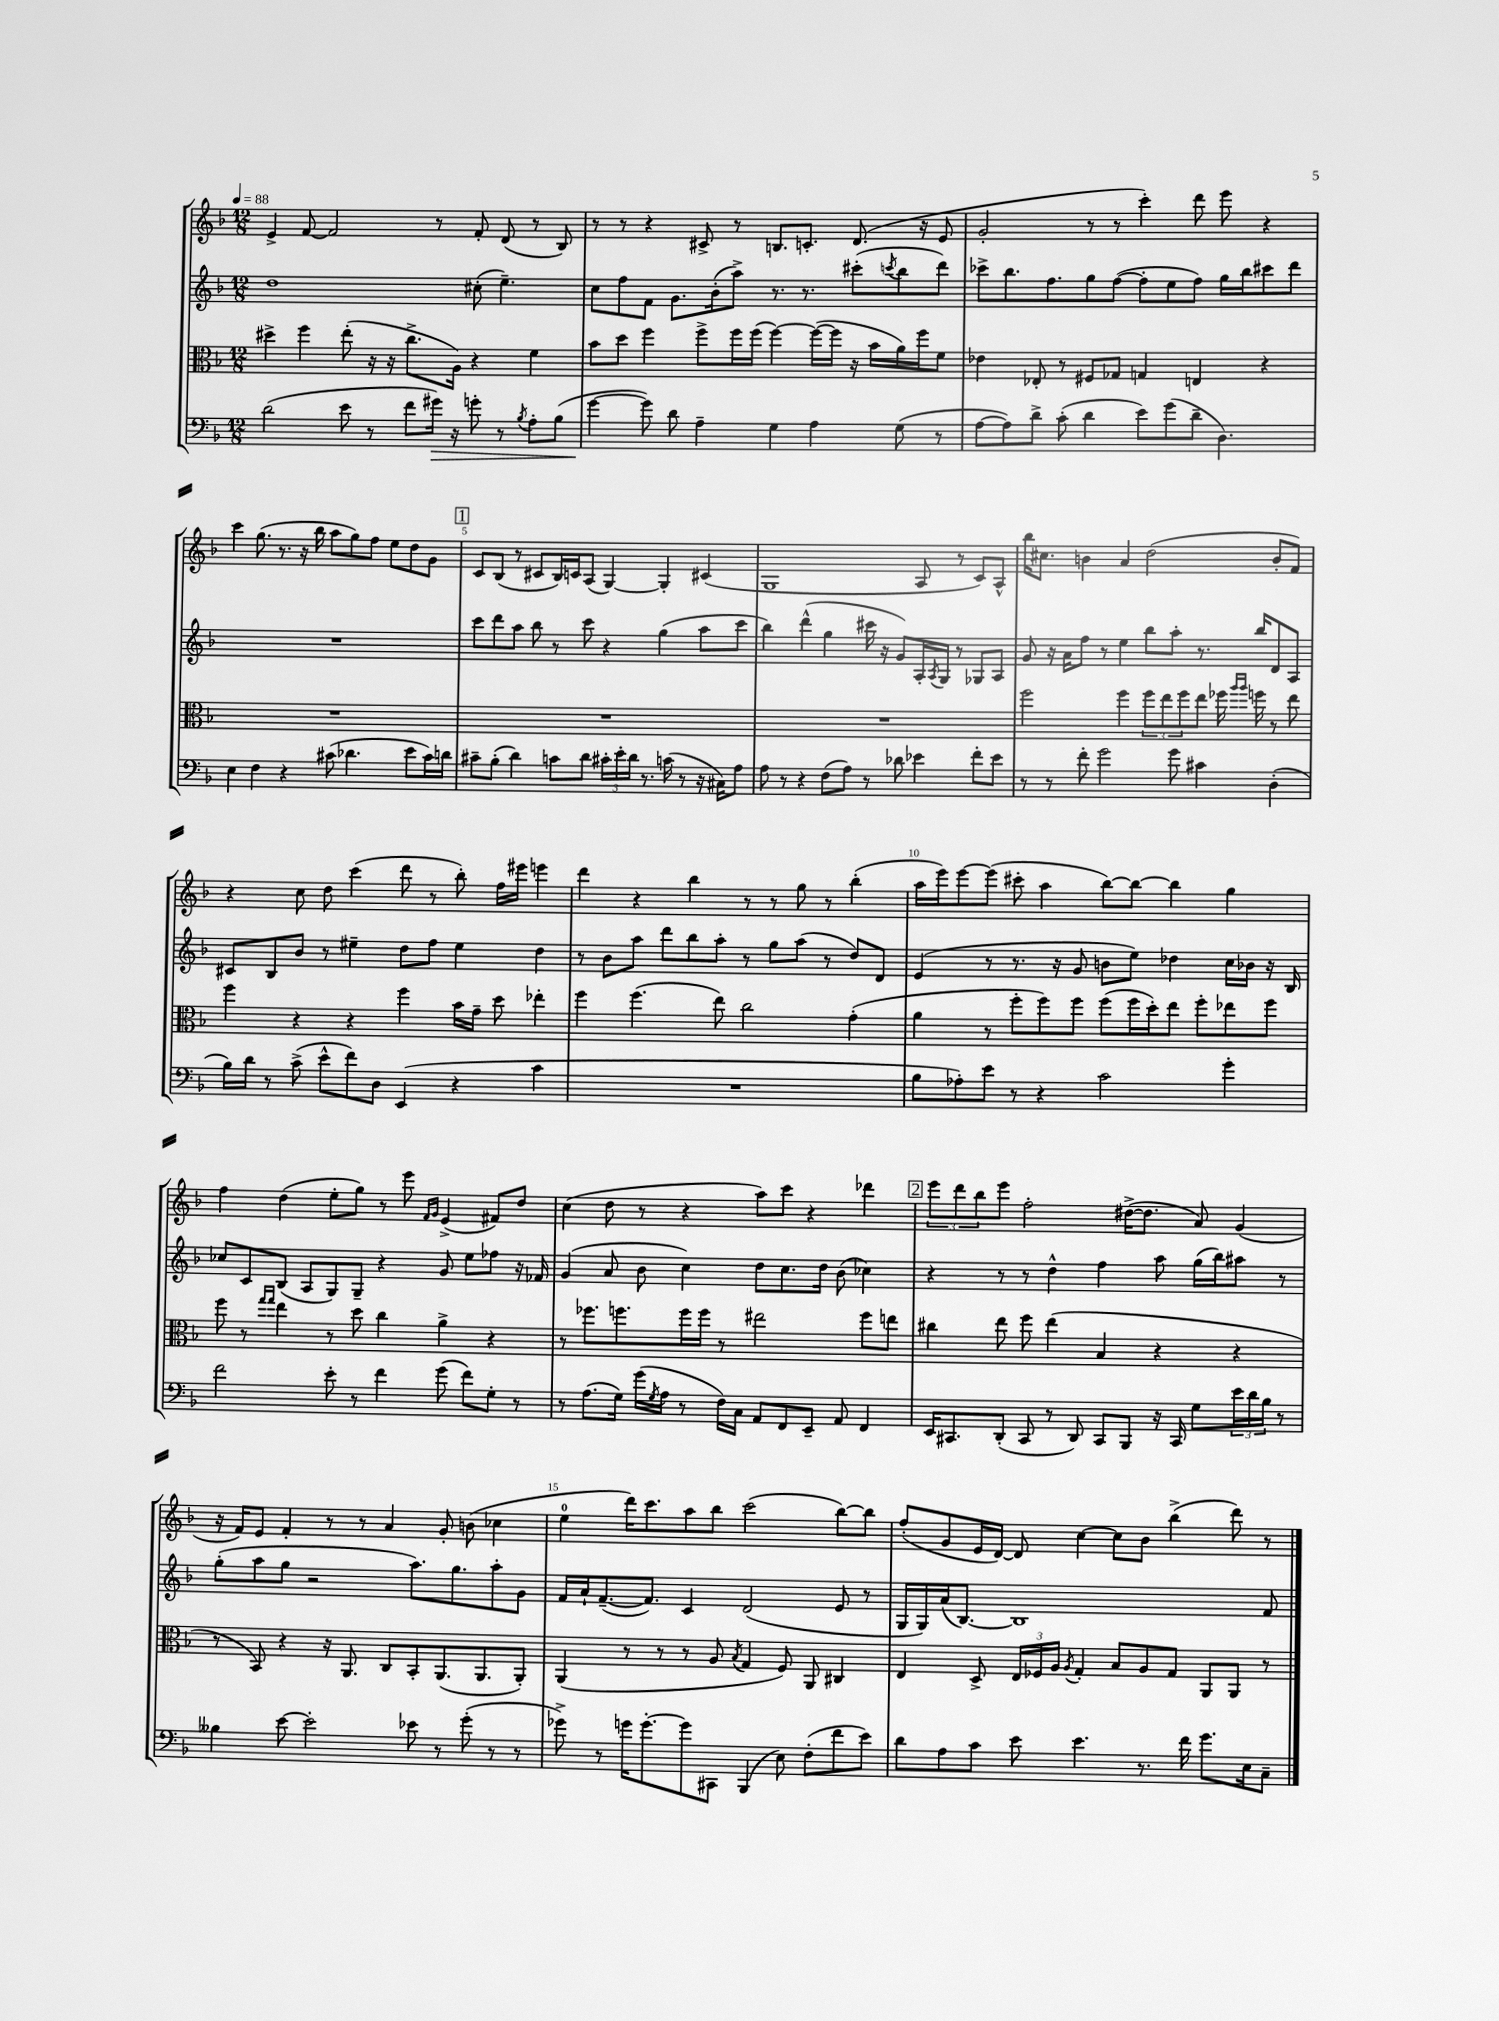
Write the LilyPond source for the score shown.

<<
\new StaffGroup <<
\new Staff = "s0" {
    \clef treble \key f \major \numericTimeSignature \time 12/8 \tempo 4 = 88
    e'4-> f'8~ f'2 r8 f'8-. d'8( r8 bes8) |
    r8 r8 r4 cis'8-> r8 b8. c'8.-. d'8.( r16 e'8 |
    g'2-. r8 r8 c'''4-.) d'''8 e'''8 r4 |
    c'''4 g''8.( r8. r16 bes''16 a''8 g''8) f''8 e''8 d''8 g'8 |
    \mark \markup { \box "1" } c'8 bes8( r8 cis'8 bes16) c'16 a8( g4~) g4-. cis'4( |
    g1 a8 r8 c'8) a8-^ |
    bes''16 cis''8. b'4 a'4 d''2( b'8-. f'8) |
    r4 c''8 d''8 c'''4( d'''8 r8 bes''8-.) f''16 eis'''16 e'''4 |
    d'''4 r4 bes''4 r8 r8 g''8 r8 bes''4-.( |
    a''16 e'''16) e'''8~ e'''8( cis'''8-. a''4 bes''8~) bes''8~ bes''4 g''4 |
    f''4 d''4( e''8-. g''8) r8 e'''8 \grace { f'16 g'16 } e'4->( fis'8) d''8 |
    c''4( d''8 r8 r4 a''8) c'''8 r4 des'''4 |
    \mark \markup { \box "2" } \tuplet 3/2 { e'''8 d'''8 bes''8 } e'''8 f''2-. dis''16~->( dis''8. a'8) g'4( |
    r16 f'16) e'8 f'4-. r8 r8 a'4 g'8-. b'8( ces''4 |
    e''4-0 d'''16) c'''8. a''8 bes''8 c'''2( bes''8~) bes''8 |
    f''8-.( g'8 e'16 d'16~) d'8 c''4~ c''8 bes'8 bes''4->( d'''8) r8 \bar "|." |
}
\new Staff = "s1" {
    \clef treble \key f \major \numericTimeSignature \time 12/8
    d''1 cis''8-.( e''4.--) |
    c''8 f''8 f'8 g'8. bes'16-.( a''8->) r8. r8. cis'''8-.( \acciaccatura { c'''8 } bes''8 d'''8) |
    ces'''8-> bes''8. f''8. g''8 f''8~( f''8-. e''8 f''8) g''16 bes''16 cis'''8 d'''8 |
    R1. |
    \mark \markup { \box "1" } c'''8 d'''8 a''8 bes''8 r8 c'''8 r4 g''4( a''8 c'''8 |
    bes''4) d'''4-^( g''4 cis'''16 r16 g'8) a16-. \acciaccatura { a8 } g16 r8 ges8 a8 |
    g'8 r16 a'16 f''8 r8 e''4 bes''8 a''8-. r8. bes''16 d'8 a8 |
    cis'8 bes8 bes'8 r8 eis''4-- d''8 f''8 eis''4 d''4 |
    r8 bes'8 a''8 d'''8 bes''8 a''8-. r8 g''8 a''8( r8 d''8) d'8 |
    e'4( r8 r8. r16 g'8 b'8 e''8) des''4 c''16 bes'16 r16 bes16 |
    ces''8 c'8 bes8( a8 g8) g8-- r4 g'8 e''8 fes''8 r16 fes'16 |
    g'4( a'8 bes'8 c''4) d''8 c''8. d''16 bes'8( ces''4) |
    \mark \markup { \box "2" } r4 r8 r8 d''4-^ f''4 a''8 g''16( bes''16) ais''8 r8 |
    g''8-.( a''8 g''8 r2 a''8.) g''8. a''8-. g'8 |
    f'16 a'16-! f'8.~--( f'8.) c'4 d'2( e'8 r8 |
    g16 g16) a'16( bes8.~) bes1 f'8 \bar "|." |
}
\new Staff = "s2" {
    \clef alto \key f \major \numericTimeSignature \time 12/8
    dis''4-> f''4 e''8-.( r16 r16 c''8.-> a16) r4 f'4 |
    bes'8 d''8 f''4 f''8-> f''16 f''16( f''4~) f''16~( f''16 r16 bes'16 a'16) f''16 f'8 |
    ees'4 ees8-. r8 fis8 ges8 g4 e4 r4 |
    R1. |
    \mark \markup { \box "1" } R1. |
    R1. |
    f''2 f''4 \tuplet 3/2 { f''8 e''8 f''8 } e''8 fes''16 \grace { a''16 a''16 } f''16 r8 e''8 |
    f''4 r4 r4 f''4 bes'16 g'16-- d''8 ees''4-. |
    f''4 f''4.( e''8) c''2 g'4-.( |
    a'4 r8 f''8-. f''8) f''8 f''8( f''16 d''16-.) e''8 f''8-. ees''8 f''8 |
    f''8 r8 \grace { g''16 g''16 } e''4 r8 d''8 c''4 a'4-> r4 |
    r8 fes''8. f''8. f''16 f''16 r8 eis''2 f''8 e''8 |
    \mark \markup { \box "2" } cis''4 e''8 f''8 e''4( bes4 r4 r4 |
    r8 bes,8) r4 r16 a,8. c8 bes,8-. a,8.( a,8. a,8-.) |
    a,4( r8 r8 r8 a8 \acciaccatura { bes8 } g4 f8) a,8 cis4 |
    e4 d8-> \tuplet 3/2 { e16 fes16 a16 } \acciaccatura { a8 } g4-. bes8 a8 g8 a,8 a,8 r8 \bar "|." |
}
\new Staff = "s3" {
    \clef bass \key f \major \numericTimeSignature \time 12/8
    d'2( e'8 r8 f'8 gis'16\>) r16 g'8-. r8 \acciaccatura { bes8 } a8-. bes8( |
    g'4~\! g'8) d'8 a4-- g4 a4 g8( r8 |
    a8~ a8) d'8-> c'8-.( d'4 e'8) g'8( d'8-- d4.) |
    e4 f4 r4 cis'8( des'4. e'8 cis'16) d'16 |
    \mark \markup { \box "1" } cis'8-- bes8-.( d'4) c'8 d'8 \tuplet 3/2 { cis'16-. e'16-. d'16 } r8. c'16( r8 r16 cis16) a8 |
    a8 r8 r4 f8( a8) r8 des'8 ees'4 f'8-. ees'8 |
    r8 r8 f'8-. g'2 g'8 cis'4 d4-.( |
    bes16) d'16 r8 c'8->( e'8-^ f'8) d8 e,4( r4 c'4 |
    R1. |
    bes8 aes8-.) e'8 r8 r4 c'2 g'4-. |
    f'2 e'8-. r8 f'4 g'8( f'8) g8-. r8 |
    r8 a8.( g16) g'16( \acciaccatura { g8 } a16 r8 f16) c16 a,8 f,8 e,8-- a,8 f,4 |
    \mark \markup { \box "2" } e,16 cis,8. d,8-.( cis,8 r8 d,8) cis,8 bes,,8 r16 cis,16 g8 \tuplet 3/2 { e'16 d'16 bes16 } r8 |
    beses4 e'8~ e'2-. ees'8 r8 g'8-.( r8 r8 |
    ges'8->) r8 g'16 g'8.~-. g'8 cis,8 bes,,4( e8) f8-.( f'8 e'8) |
    d'8 a8 c'8 e'8 e'4. r8. f'16 g'8. e16 c8-- \bar "|." |
}
>>
>>
\layout { \context { \Score \override BarNumber.break-visibility = ##(#f #t #t) barNumberVisibility = #(every-nth-bar-number-visible 5) } }
